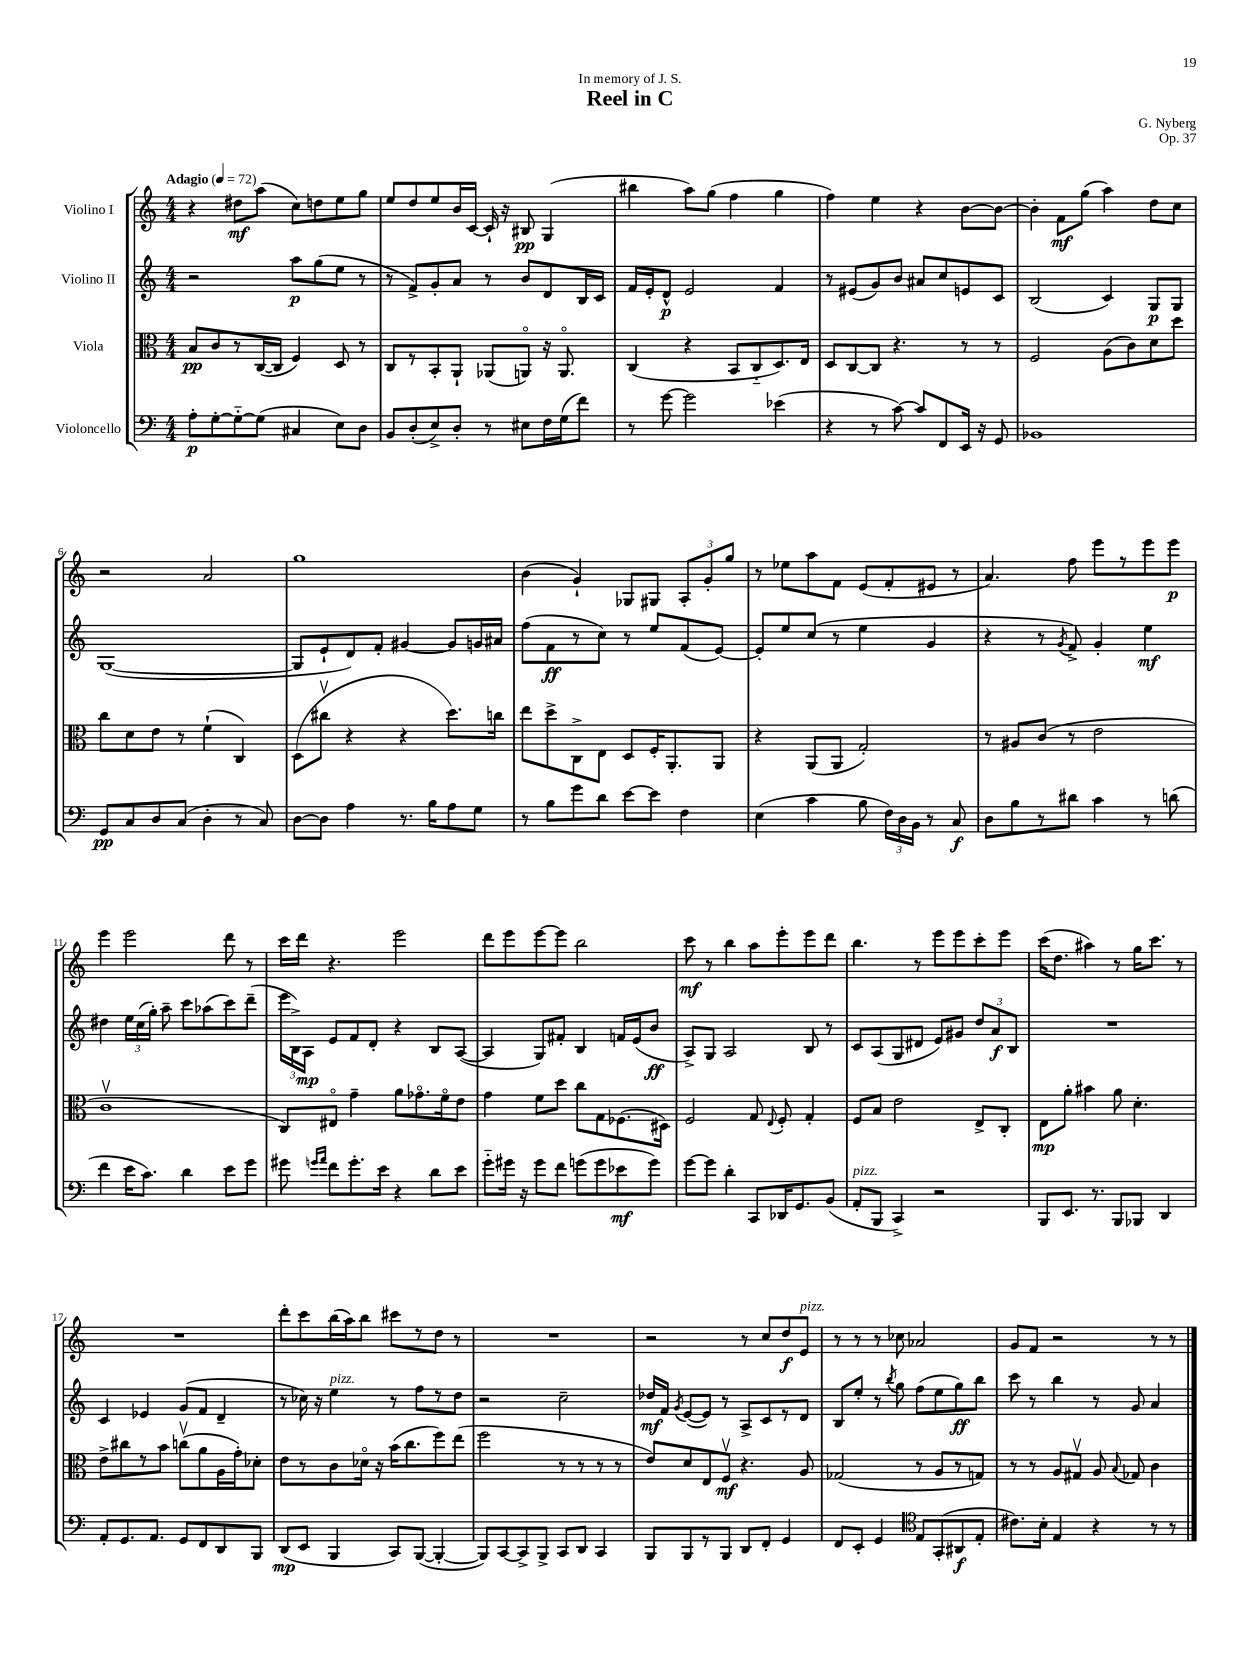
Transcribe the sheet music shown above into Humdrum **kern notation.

**kern	**dynam	**kern	**dynam	**kern	**dynam	**kern	**dynam
*part4	*part4	*part3	*part3	*part2	*part2	*part1	*part1
*staff4	*staff4	*staff3	*staff3	*staff2	*staff2	*staff1	*staff1
*I"Violoncello	*	*I"Viola	*	*I"Violino II	*	*I"Violino I	*
*clefF4	*	*clefC3	*	*clefG2	*	*clefG2	*
*k[]	*	*k[]	*	*k[]	*	*k[]	*
*M4/4	*	*M4/4	*	*M4/4	*	*M4/4	*
*MM72	*	*MM72	*	*MM72	*	*MM72	*
=1	=1	=1	=1	=1	=1	=1	=1
!	!	!	!	!	!	!LO:TX:a:B:t=Adagio	!
8A'\L	p	8B/L	pp	2r	.	4r	.
[8G'\	.	8c/	.	.	.	.	.
8G\_	.	8r	.	.	.	8dd#X\L	mf
(8G\J]	.	([16C/L	.	.	.	(8aa\J	.
.	.	16C/JJ]	.	.	.	.	.
4C#X/	.	4F/)	.	8aa\L	p	8cc\L)	.
.	.	.	.	(8gg\	.	8ddn\	.
8E\L)	.	8D/	.	8ee\J	.	8ee\	.
8D\J	.	8r	.	8r	.	8gg\J	.
=2	=2	=2	=2	=2	=2	=2	=2
8BB/L	.	8C/L	.	8r	.	8ee/L	.
(8D'/	.	8r	.	8f^/L)	.	8dd/	.
8E^/)	.	8BB'/	.	8g'/	.	8ee/	.
8D'/J	.	8AA`/J	.	8a/J	.	16b/L	.
.	.	.	.	.	.	[16c/JJ	.
8r	.	(8AA-X/L	.	8r	.	16c`/]	.
.	.	.	.	.	.	16r	.
8E#X\L	.	8AAn/J)	.	8b/L	.	8B#X/	pp
16F\L	.	16r	.	8d/	.	(4G/	.
(16G\J	.	8.AA/	.	.	.	.	.
8f\J)	.	.	.	16B/L	.	.	.
.	.	.	.	16c/JJ	.	.	.
=3	=3	=3	=3	=3	=3	=3	=3
8r	.	(4C/	.	16f/LL	.	4bb#X\	.
.	.	.	.	16e'/J	.	.	.
[8g\	.	.	.	8d^^/J	p	.	.
2g\]	.	4r	.	2e/	.	8aa\L)	.
.	.	.	.	.	.	(8gg\J	.
.	.	8BB/L	.	.	.	4ff\	.
.	.	8C/	.	.	.	.	.
(4e-X\	.	8.D/)	.	4f/	.	4gg\	.
.	.	16E/Jk	.	.	.	.	.
=4	=4	=4	=4	=4	=4	=4	=4
4r	.	8D/L	.	8r	.	4ff\)	.
.	.	[8C/	.	(8e#X/L	.	.	.
8r	.	8C/J]	.	8g/)	.	4ee\	.
[8c\)	.	4.r	.	8b/J	.	.	.
8c/L]	.	.	.	8a#X/L	.	4r	.
8FF/	.	.	.	8cc/	.	.	.
16EE/Jk	.	8r	.	8en/	.	[8b\L	.
16r	.	.	.	.	.	.	.
8GG/	.	8r	.	8c/J	.	8b\J_	.
=5	=5	=5	=5	=5	=5	=5	=5
1BB-X	.	2F/	.	(2B/	.	4b'\]	.
.	.	.	.	.	.	8f\L	mf
.	.	.	.	.	.	(8gg\J	.
.	.	(8A\L	.	4c/)	.	4aa\)	.
.	.	8c\)	.	.	.	.	.
.	.	8d\	.	8G/L	p	8dd\L	.
.	.	8dd\J	.	8G/J	.	8cc\J	.
!!LO:LB:g=z
=6	=6	=6	=6	=6	=6	=6	=6
8GG/L	pp	8cc\L	.	([1G	.	2r	.
8C/	.	8d\	.	.	.	.	.
8D/	.	8e\J	.	.	.	.	.
(8C/J	.	8r	.	.	.	.	.
4D'\	.	(4f`\	.	.	.	2a/	.
8r	.	4C/)	.	.	.	.	.
8C/)	.	.	.	.	.	.	.
=7	=7	=7	=7	=7	=7	=7	=7
[8D\L	.	(8D\L	.	8G/L]	.	1gg	.
8D\J]	.	8cc#Xv\J	.	8e`/	.	.	.
4A\	.	4r	.	8d/)	.	.	.
.	.	.	.	8f'/J	.	.	.
8.r	.	4r	.	[4g#X/	.	.	.
16B\KL	.	.	.	.	.	.	.
8A\	.	8.dd\L)	.	8g#/L]	.	.	.
8G\J	.	.	.	16gn/L	.	.	.
.	.	16ccn\Jk	.	16a#X/JJ	.	.	.
=8	=8	=8	=8	=8	=8	=8	=8
8r	.	8ee\L	.	(8ff\L	.	(4b\	.
8B\L	.	8dd^\	.	8f\	ff	.	.
8g\	.	8C^\	.	8r	.	4g`/)	.
8d\J	.	8E\J	.	8cc\J)	.	.	.
[8e\L	.	8D/L	.	8r	.	8G-X/L	.
8e\J]	.	16F'/K	.	8ee/L	.	8G#X/J	.
.	.	8.AA'/	.	.	.	.	.
4F\	.	.	.	(8f/	.	12A'/L	.
.	.	.	.	.	.	12g'/	.
.	.	8AA/J	.	[8e/J)	.	.	.
.	.	.	.	.	.	12gg/J	.
=9	=9	=9	=9	=9	=9	=9	=9
(4E\	.	4r	.	8e'/L]	.	8r	.
.	.	.	.	8ee/	.	8ee-X\L	.
4c\	.	(8AA/L	.	(8cc/J	.	8aa\	.
.	.	8AA/J	.	8r	.	8f\J	.
8B\	.	2G'/)	.	4ee\	.	(8e/L	.
24F\LL)	.	.	.	.	.	8f'/	.
24D\	.	.	.	.	.	.	.
24BB\JJ	.	.	.	.	.	.	.
8r	.	.	.	4g/	.	8e#X/J	.
8C/	f	.	.	.	.	8r	.
=10	=10	=10	=10	=10	=10	=10	=10
8D\L	.	8r	.	4r	.	4.a/)	.
8B\	.	8A#X/L	.	.	.	.	.
8r	.	(8c/J	.	8r	.	.	.
.	.	.	.	8qg/	.	.	.
8d#X\J	.	8r	.	8f^/)	.	8ff\	.
4c\	.	2e\	.	4g'/	.	8eee\L	.
.	.	.	.	.	.	8r	.
8r	.	.	.	4ee\	mf	8eee\	.
(8dn\	.	.	.	.	.	8eee\J	p
!!LO:LB:g=z
=11	=11	=11	=11	=11	=11	=11	=11
4f\	.	1cv	.	4dd#X\	.	4eee\	.
16e\KL	.	.	.	24ee\LL	.	2eee\	.
.	.	.	.	(24cc\	.	.	.
8.c\J)	.	.	.	.	.	.	.
.	.	.	.	24gg'\JJ)	.	.	.
.	.	.	.	8aa~\	.	.	.
4d\	.	.	.	8ccc\L	.	.	.
.	.	.	.	(8aa-X\	.	.	.
8e\L	.	.	.	8ccc\)	.	8ddd\	.
8g\J	.	.	.	(8ddd~\J	.	8r	.
=12	=12	=12	=12	=12	=12	=12	=12
8g#X\	.	8C/L)	.	24eee\LL	.	16ccc\LL	.
.	.	.	.	24B^\)	.	.	.
.	.	.	.	.	.	16ddd\JJ	.
.	.	.	.	24A\JJ	mp	.	.
16qqgn/LL	.	.	.	.	.	.	.
16qqa/JJ	.	.	.	.	.	.	.
8f\L	.	8E#X/J	.	8e/L	.	4.r	.
8.g'\	.	4g~\	.	8f/	.	.	.
.	.	.	.	8d'/J	.	.	.
16e\Jk	.	.	.	.	.	.	.
4r	.	8a\L	.	4r	.	2eee\	.
.	.	8.g-X\	.	.	.	.	.
8d\L	.	.	.	8B/L	.	.	.
.	.	16f\k	.	.	.	.	.
8e\J	.	8e\J	.	([8A/J	.	.	.
=13	=13	=13	=13	=13	=13	=13	=13
8g\L	.	4g\	.	4A/]	.	8ddd\L	.
16g#X\Jk	.	.	.	.	.	8eee\	.
16r	.	.	.	.	.	.	.
8g#\L	.	8f\L	.	8G/L)	.	[8eee\	.
8f\J	.	8dd\J	.	8f#X'/J	.	8eee\J]	.
(8gn\L	.	8cc\L	.	4B/	.	2bb\	.
8g\	.	8G\	.	.	.	.	.
8e-X\	mf	(8.F-X\	.	16fn/LL	.	.	.
.	.	.	.	(16e/J	.	.	.
8g\J)	.	.	.	8b/J	ff	.	.
.	.	16D#X\Jk)	.	.	.	.	.
=14	=14	=14	=14	=14	=14	=14	=14
[8g\L	.	2F/	.	8A^/L)	.	8ccc\	mf
8g\J]	.	.	.	8G/J	.	8r	.
4d'\	.	.	.	2A/	.	4bb\	.
8CC/L	.	8G/	.	.	.	8aa\L	.
.	.	8qqE/	.	.	.	.	.
16DD-X/K	.	8F'/	.	.	.	8eee'\	.
8.GG/	.	.	.	.	.	.	.
.	.	4G'/	.	8B/	.	8eee\	.
(8BB/J	.	.	.	8r	.	8ddd\J	.
=15	=15	=15	=15	=15	=15	=15	=15
!LO:TX:a:i:t=pizz.	!	!	!	!	!	!	!
8AA'/L	.	8F/L	.	8c/L	.	4.bb\	.
8BBB/J	.	8B/J	.	(8A/	.	.	.
4CC^/)	.	2e\	.	8G/	.	.	.
.	.	.	.	8d#X/J	.	8r	.
2r	.	.	.	8e/L)	.	8eee\L	.
.	.	.	.	8g#X/J	.	8eee\	.
.	.	8E^/L	.	12dd/L	.	8ccc'\	.
.	.	.	.	12a/	f	.	.
.	.	8C'/J	.	.	.	8eee\J	.
.	.	.	.	12B/J	.	.	.
=16	=16	=16	=16	=16	=16	=16	=16
8BBB/L	.	8E\L	mp	1r	.	(16ccc\KL	.
.	.	.	.	.	.	8.dd\J	.
8.EE/J	.	8a'\J	.	.	.	.	.
.	.	4b#X\	.	.	.	4aa#X\)	.
8.r	.	.	.	.	.	.	.
8BBB/L	.	8a\	.	.	.	8r	.
8BBB-X/J	.	4.d'\	.	.	.	16gg\KL	.
.	.	.	.	.	.	8.ccc\J	.
4DD/	.	.	.	.	.	.	.
.	.	.	.	.	.	8r	.
!!LO:LB:g=z
=17	=17	=17	=17	=17	=17	=17	=17
8AA'/L	.	8e^\L	.	4c/	.	1r	.
8.GG/	.	8cc#X\	.	.	.	.	.
.	.	8r	.	4e-X/	.	.	.
8.AA/J	.	.	.	.	.	.	.
.	.	8b\J	.	.	.	.	.
8GG/L	.	(8ccnv\L	.	(8g/L	.	.	.
8FF/	.	8a\	.	8f/J	.	.	.
8DD/	.	16A\L	.	4d~/	.	.	.
.	.	16g'\J)	.	.	.	.	.
8BBB/J	.	8d-X'\J	.	.	.	.	.
=18	=18	=18	=18	=18	=18	=18	=18
(8DD/L	mp	8e\L	.	8r	.	8ddd'\L	.
8EE/J	.	8r	.	16cc-X\)	.	8ccc\	.
.	.	.	.	16r	.	.	.
!	!	!	!	!LO:TX:a:i:t=pizz.	!	!	!
4BBB/	.	8c\	.	4ee\	.	(16bb\L	.
.	.	.	.	.	.	16aa\J)	.
.	.	16d-X\Jk	.	.	.	8bb\J	.
.	.	16r	.	.	.	.	.
8CC/L)	.	(16b\KL	.	8r	.	8ccc#X\L	.
.	.	8.cc\	.	.	.	.	.
([8BBB/J	.	.	.	8ff\L	.	8r	.
4BBB'/_	.	8ff\)	.	8r	.	8dd\J	.
.	.	(8ee\J	.	8dd\J	.	8r	.
=19	=19	=19	=19	=19	=19	=19	=19
8BBB/L])	.	2ff\	.	2r	.	1r	.
[8CC/	.	.	.	.	.	.	.
8CC^/]	.	.	.	.	.	.	.
8BBB^/J	.	.	.	.	.	.	.
8CC/L	.	8r	.	2cc~\	.	.	.
8DD/J	.	8r	.	.	.	.	.
4CC/	.	8r	.	.	.	.	.
.	.	8r	.	.	.	.	.
=20	=20	=20	=20	=20	=20	=20	=20
8BBB/L	.	8e/L)	.	16dd-X/LL	mf	2r	.
.	.	.	.	16f/JJ	.	.	.
.	.	.	.	8qg/	.	.	.
8BBB/	.	8d/	.	([8e/L	.	.	.
8r	.	8E/	.	8e/J])	.	.	.
8BBB/J	.	8Fv/J	mf	8r	.	.	.
8DD/L	.	4.r	.	8A^/L	.	8r	.
8FF'/J	.	.	.	8c/	.	8cc/L	.
4GG/	.	.	.	8r	.	8dd/	f
!	!	!	!	!	!	!LO:TX:a:i:t=pizz.	!
.	.	8A/	.	8d/J	.	8e/J	.
=21	=21	=21	=21	=21	=21	=21	=21
8FF/L	.	(2G-X/	.	8B/L	.	8r	.
8EE'/J	.	.	.	8ee'/J	.	8r	.
4GG/	.	.	.	8r	.	8r	.
.	.	.	.	8qbb/	.	.	.
.	.	.	.	8gg\	.	8cc-X\	.
*clefC4	*	*	*	*	*	*	*
8E/L	.	8r	.	(8ff\L	.	2a-X/	.
(8GG'/	.	8A/L	.	8ee\	.	.	.
8AA#X/	f	8r	.	8gg\)	ff	.	.
8E'/J	.	8Gn/J)	.	8bb\J	.	.	.
=22	=22	=22	=22	=22	=22	=22	=22
8.c#X\L)	.	8r	.	8ccc\	.	8g/L	.
.	.	8r	.	8r	.	8f/J	.
16B'\Jk	.	.	.	.	.	.	.
4E/	.	8A/L	.	4bb\	.	2r	.
.	.	8G#Xv/J	.	.	.	.	.
4r	.	8A/	.	8r	.	.	.
.	.	8qqB/	.	.	.	.	.
.	.	8G-X/	.	8g/	.	.	.
8r	.	4c\	.	4a/	.	8r	.
8r	.	.	.	.	.	8r	.
==	==	==	==	==	==	==	==
*-	*-	*-	*-	*-	*-	*-	*-
